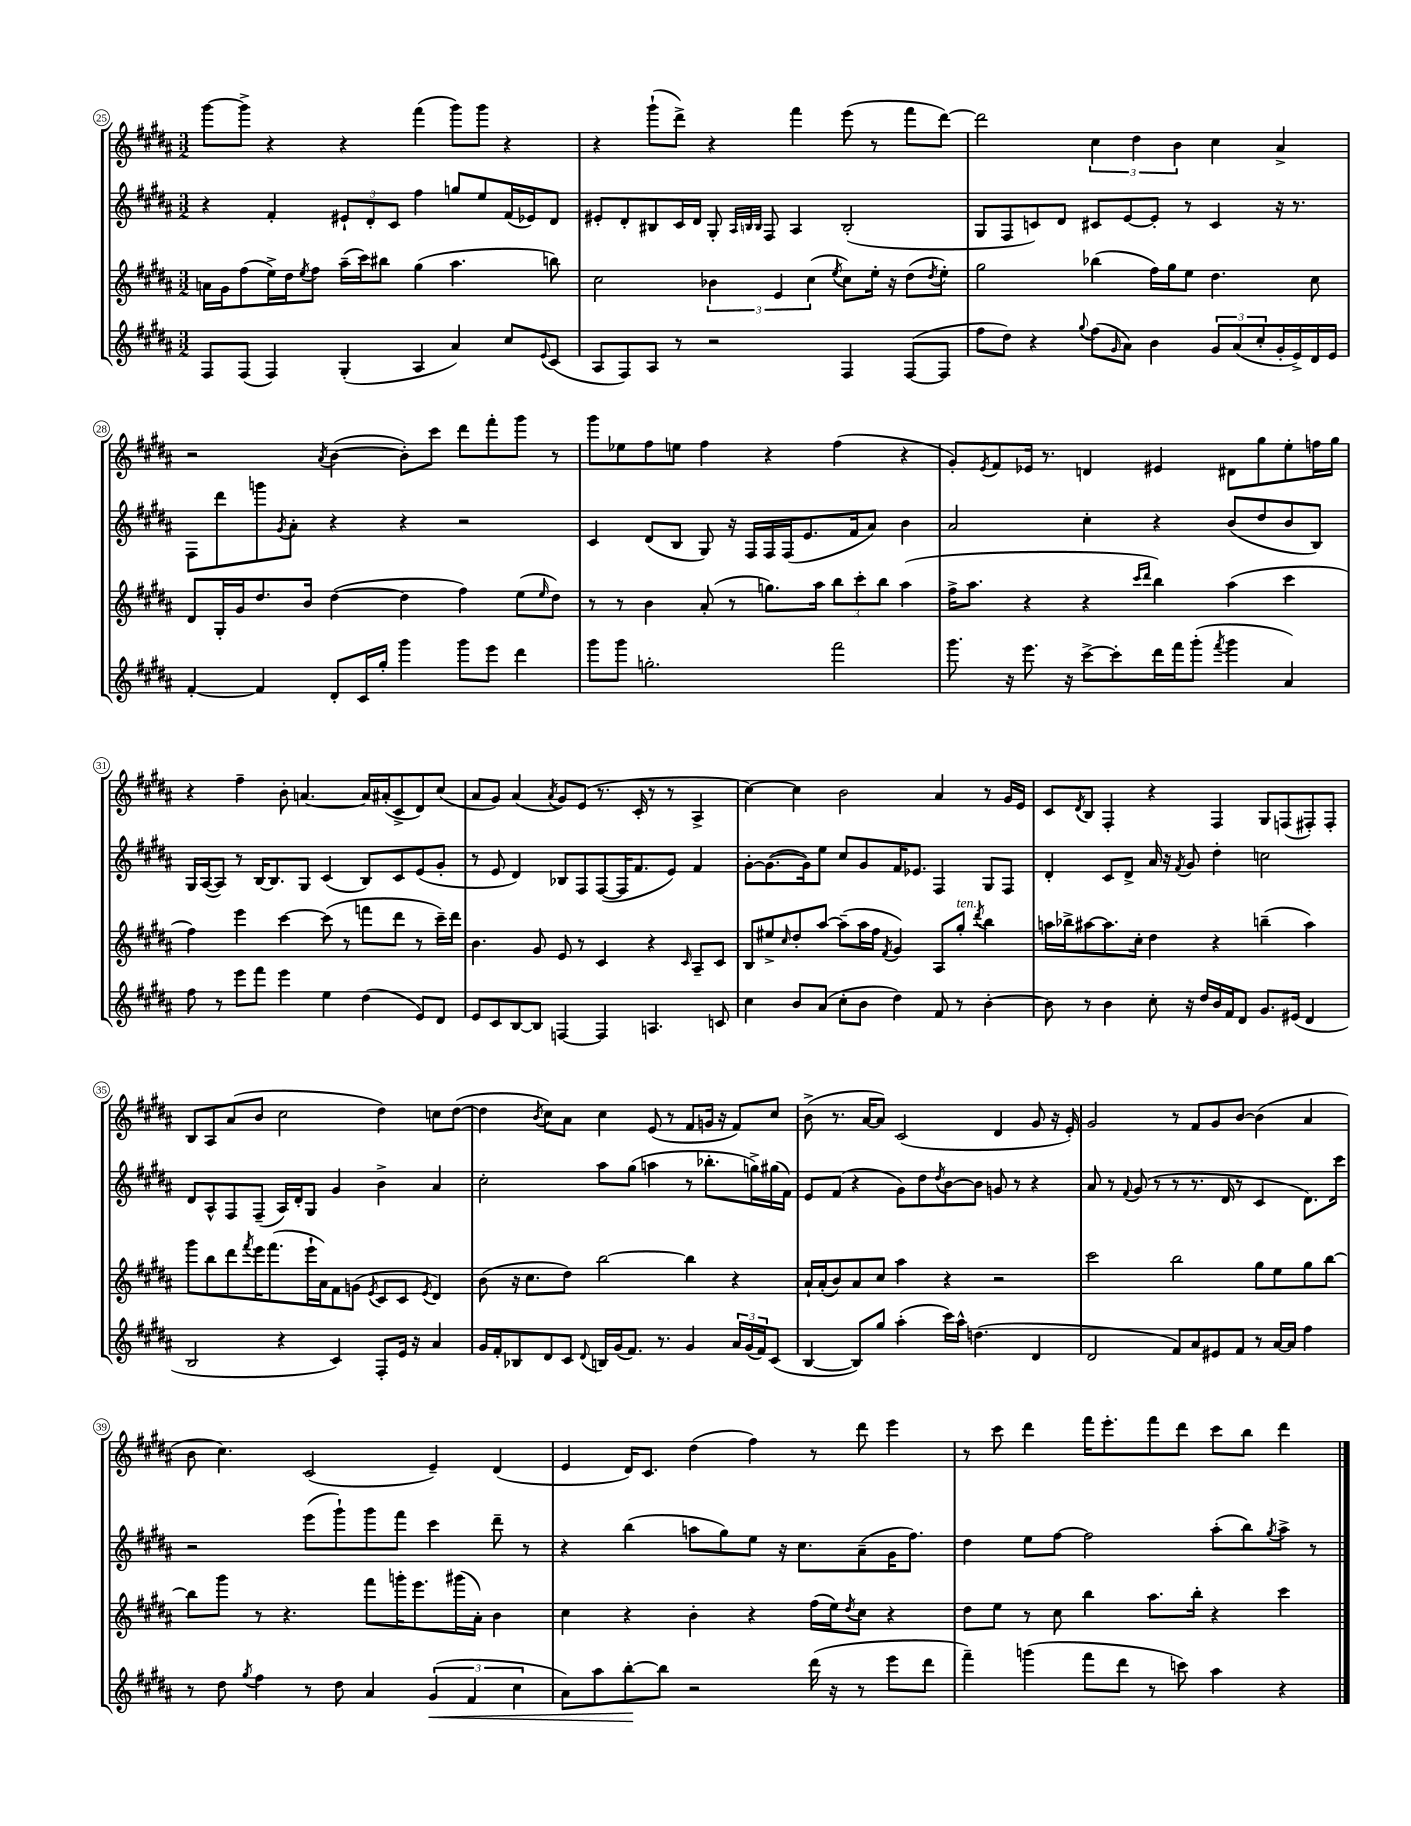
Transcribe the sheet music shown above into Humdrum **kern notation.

**kern	**dynam	**kern	**kern	**kern
*part4	*part4	*part3	*part2	*part1
*staff4	*staff4	*staff3	*staff2	*staff1
*clefG2	*	*clefG2	*clefG2	*clefG2
*k[f#c#g#d#a#]	*	*k[f#c#g#d#a#]	*k[f#c#g#d#a#]	*k[f#c#g#d#a#]
*M3/2	*	*M3/2	*M3/2	*M3/2
=25	=25	=25	=25	=25
8F#/L	.	16an\LL	4r	[8ggg#\L
.	.	16g#\J	.	.
(8F#/J	.	(8ff#\	.	8ggg#^\J]
4F#/)	.	16ee^\L)	4f#'/	4r
.	.	16dd#\J	.	.
.	.	8qee/	.	.
.	.	8ff#\J	.	.
(4G#'/	.	(16aa#~\LL	12e#X`/L	4r
.	.	16ccc#\J)	.	.
.	.	.	12d#'/	.
.	.	8bb#X\J	.	.
.	.	.	12c#/J	.
4A#/	.	(4gg#\	4ff#\	(4fff#\
4a#/)	.	4.aa#\	8ggn/L	8ggg#\L)
.	.	.	8ee/	8ggg#\J
8cc#/L	.	.	(16f#/L	4r
.	.	.	16e-X/J)	.
8qqe/	.	.	.	.
(8c#/J	.	8bbn\)	8d#/J	.
=26	=26	=26	=26	=26
8A#/L	.	2cc#\	8e#X'/L	4r
8F#/)	.	.	8d#'/	.
8A#/J	.	.	8B#X/	(8ggg#`\L
8r	.	.	16c#/L	8ddd#^\J)
.	.	.	16d#/JJ	.
2r	.	6b-X\	8G#'/	4r
.	.	.	32qqA#/LLL	.
.	.	.	32qqBn/	.
.	.	.	32qqB/JJJ	.
.	.	.	8F#/	.
.	.	6e/	.	.
.	.	.	4A#/	4fff#\
.	.	(6cc#\	.	.
.	.	8qee/	.	.
4F#/	.	8cc#\L)	(2B'/	(8eee\
.	.	16ee'\Jk	.	8r
.	.	16r	.	.
([8F#/L	.	(8dd#\L	.	8fff#\L
.	.	8qdd#/	.	.
8F#/J]	.	8ee'\J)	.	[8ddd#\J)
=27	=27	=27	=27	=27
8ff#\L	.	2gg#\	8G#/L	2ddd#\]
8dd#\J)	.	.	8F#/	.
4r	.	.	8cn/)	.
.	.	.	8d#/J	.
8qqgg#/	.	.	.	.
(8ff#\L	.	(4bb-X\	8c#X/L	6cc#\
16qqg#/	.	.	.	.
8a#\J)	.	.	[8e/	.
.	.	.	.	6dd#\
4b\	.	16ff#\LL)	8e'/J]	.
.	.	16gg#\J	.	.
.	.	.	.	6b\
.	.	8ee\J	8r	.
12g#/L	.	4.dd#\	4c#/	4cc#\
(12a#/	.	.	.	.
12cc#'/	.	.	.	.
16g#'/L	.	.	16r	4a#^/
16e^/)	.	.	8.r	.
16d#/	.	8cc#\	.	.
16e/JJ	.	.	.	.
!!LO:LB:g=z
=28	=28	=28	=28	=28
[4f#'/	.	8d#/L	8F#\L	2r
.	.	16G#'/L	8ddd#\	.
.	.	16g#/J	.	.
4f#/]	.	8.dd#/	8gggn\	.
.	.	.	8qg#/	.
.	.	.	8a#'\J	.
.	.	16b/Jk	.	.
.	.	.	.	8qa#/
8d#'/L	.	([4dd#\	4r	([4b\
16c#/L	.	.	.	.
16gg#'/JJ	.	.	.	.
4ggg#\	.	4dd#\]	4r	8b'\L])
.	.	.	.	8ccc#\J
8ggg#\L	.	4ff#\)	2r	8ddd#\L
8eee\J	.	.	.	8fff#'\
4ddd#\	.	(8ee\L	.	8ggg#\J
.	.	16qqee/	.	.
.	.	8dd#\J)	.	8r
=29	=29	=29	=29	=29
8ggg#\L	.	8r	4c#/	8ggg#\L
8ggg#\J	.	8r	.	8ee-X\
2.ggn'\	.	4b\	(8d#/L	8ff#\
.	.	.	8B/J	8een\J
.	.	(8a#'/	8G#/)	4ff#\
.	.	8r	16r	.
.	.	.	16F#/LL	.
.	.	8.ggn\L)	16F#/	4r
.	.	.	(16F#/J	.
.	.	.	8.e/	.
.	.	16aa#\Jk	.	.
2fff#\	.	12bb\L	.	(4ff#\
.	.	.	16f#/k	.
.	.	12ccc#'\	.	.
.	.	.	8a#/J)	.
.	.	12bb\J	.	.
.	.	(4aa#\	4b\	4r
=30	=30	=30	=30	=30
8.ggg#\	.	16ff#^\KL	2a#/	8g#'/L)
.	.	8.aa#\J	.	.
.	.	.	.	8qe/
.	.	.	.	8f#/
16r	.	.	.	.
8.eee\	.	4r	.	16e-X/Jk
.	.	.	.	8.r
16r	.	.	.	.
[8ccc#^\L	.	4r	4cc#'\	4dn/
8ccc#'\]	.	.	.	.
.	.	16qqccc#/LL	.	.
.	.	16qqddd#/JJ	.	.
16ddd#\L	.	4bb\)	4r	4e#X/
16fff#\J	.	.	.	.
(8ggg#'\J	.	.	.	.
8qfff#/	.	.	.	.
4ggg#\	.	(4aa#\	(8b/L	8d#X\L
.	.	.	8dd#/	8gg#\
4a#/)	.	4ccc#\	8b/	8ee'\
.	.	.	8B/J)	16ffn\L
.	.	.	.	16gg#\JJ
!!LO:LB:g=z
=31	=31	=31	=31	=31
8ff#\	.	4ff#\)	16G#/LL	4r
.	.	.	([16A#/J	.
8r	.	.	8A#/J])	.
8eee\L	.	4eee\	8r	4ff#~\
8fff#\J	.	.	[16B/KL	.
.	.	.	8.B/]	.
4eee\	.	[4ccc#\	.	8b'\
.	.	.	8G#/J	[4.an/
4ee\	.	(8ccc#\]	(4c#/	.
.	.	8r	.	.
(4dd#\	.	8fffn\L	8B/L)	16a/LL]
.	.	.	.	(16a#X'/J
.	.	8ddd#\J	8c#/	8c#^/
8e/L)	.	8r	(8e/	8d#/)
8d#/J	.	16ccc#~\LL)	8g#'/J	(8cc#/J
.	.	16ddd#\JJ	.	.
=32	=32	=32	=32	=32
8e/L	.	4.b\	8r	8a#/L
8c#/	.	.	8e/	8g#/J)
[8B/	.	.	4d#/)	(4a#/
8B/J]	.	8g#/	.	.
.	.	.	.	8qa#/
[4Fn/	.	8e/	8B-X/L	8g#/L)
.	.	8r	8F#/	(8e/J
4F/]	.	4c#/	([8F#/	8.r
.	.	.	16F#/K]	.
.	.	.	8.f#/	16c#'/
4.An/	.	4r	.	8r
.	.	.	8e/J)	8r
.	.	16qqc#/	.	.
.	.	8A#~/L	4f#/	4A#^/
8cn/	.	8c#/J	.	.
=33	=33	=33	=33	=33
4cc#\	.	8B/L	[8g#'\L	[4cc#\)
.	.	8ee#X^/	(8.g#\_	.
.	.	16qqcc#/	.	.
8b/L	.	8dd#'/	.	4cc#\]
.	.	.	16g#\k])	.
(8a#/J	.	[8aa#/J	8ee\J	.
8cc#'\L	.	(8aa#~\L]	8cc#/L	2b\
8b\J	.	16aa#\L	8g#/	.
.	.	16ff#\JJ	.	.
.	.	8qf#/	.	.
4dd#\)	.	4g#/)	16f#/K	.
.	.	.	8.e-X/J	.
8f#/	.	8A#/L	4F#/	4a#/
!	!	!LO:TX:a:i:t=ten.	!	!
8r	.	8gg#'/J	.	.
.	.	8qddd#/	.	.
[4b'\	.	4bb\	8G#/L	8r
.	.	.	8F#/J	16g#/LL
.	.	.	.	16e/JJ
=34	=34	=34	=34	=34
8b\]	.	16aan\LL	4d#'/	8c#/L
.	.	16bb-X^\J	.	.
.	.	.	.	8qd#/
8r	.	[8aa#X\	.	8B/J
4b\	.	8.aa#\]	8c#/L	4F#'/
.	.	.	8d#^/J	.
.	.	16cc#'\Jk	.	.
8cc#'\	.	4dd#\	16a#/	4r
.	.	.	16r	.
.	.	.	8qf#/	.
16r	.	.	8g#/	.
16dd#/LL	.	.	.	.
16b/	.	4r	4dd#'\	4F#/
16f#/J	.	.	.	.
8d#/J	.	.	.	.
8.g#/L	.	(4bbn~\	2ccn\	8G#/L
.	.	.	.	(8Fn/
(16e#X/Jk	.	.	.	.
4d#/	.	4aa#\)	.	8F#X'/)
.	.	.	.	8F#'/J
!!LO:LB:g=z
=35	=35	=35	=35	=35
2B/	.	8ggg#\L	8d#/L	8B/L
.	.	8bb\	8A#^^/	8A#/
.	.	8ddd#\	8F#/	(8a#/
.	.	8qfff#/	.	.
.	.	16eee\K	(8F#~/J	8b/J
.	.	(8.fff#\	.	.
4r	.	.	16A#/LL)	2cc#\
.	.	.	16d#'/J	.
.	.	16eee`\L	8G#/J	.
.	.	16a#\J)	.	.
4c#/)	.	8f#\	4g#/	.
.	.	(8gn\J	.	.
.	.	8qe/	.	.
8F#'/L	.	8c#/L	4b^\	4dd#\)
16e/Jk	.	8c#/J	.	.
16r	.	.	.	.
.	.	8qe/	.	.
4a#/	.	4d#/)	4a#/	8ccn\L
.	.	.	.	([8dd#\J
=36	=36	=36	=36	=36
16g#/LL	.	(8b\	2cc#'\	4dd#\]
16f#'/J	.	.	.	.
8B-X/	.	16r	.	.
.	.	8.cc#\L	.	.
.	.	.	.	8qb/
8d#/	.	.	.	8cc#\L)
8c#/J	.	8dd#\J)	.	8a#\J
8qqd#/	.	.	.	.
16Bn/LL	.	[2bb\	8aa#\L	4cc#\
(16g#/J	.	.	.	.
8.f#/J)	.	.	(8gg#\J	.
.	.	.	4aan\	(8e/
8.r	.	.	.	.
.	.	.	.	8r
4g#/	.	4bb\]	8r	8f#/L
.	.	.	8.bb-X'\L	16gn/Jk
.	.	.	.	16r
24a#/LL	.	4r	.	8f#/L)
(24g#/	.	.	.	.
.	.	.	16ggn^\L)	.
24f#/J)	.	.	.	.
(8c#/J	.	.	(16gg#X\	8cc#/J
.	.	.	16f#\JJ)	.
=37	=37	=37	=37	=37
[4B/	.	16a#`/LL	8e/L	(8b^\
.	.	(16a#'/J	.	.
.	.	8b/)	(8f#/J	8.r
8B/L])	.	8a#/	4r	.
.	.	.	.	[16a#/KL
8gg#/J	.	8cc#/J	.	8a#/J])
(4aa#'\	.	4aa#\	8g#\L)	(2c#/
.	.	.	8dd#\	.
.	.	.	8qdd#/	.
16ccc#\LL)	.	4r	[8b\	.
16aa#^^\JJ	.	.	.	.
(4.ddn\	.	.	8b\J]	.
.	.	2r	8gn/	4d#/
.	.	.	8r	.
4d#/	.	.	4r	8g#/
.	.	.	.	16r
.	.	.	.	16e'/)
=38	=38	=38	=38	=38
2d#/	.	2ccc#\	8a#/	2g#/
.	.	.	8r	.
.	.	.	8qqf#/	.
.	.	.	(8g#/	.
.	.	.	8r	.
8f#/L)	.	2bb\	8r	8r
8a#/	.	.	8.r	8f#/L
8e#X/	.	.	.	8g#/
.	.	.	16d#/	.
8f#/J	.	.	8r	[8b/J
8r	.	8gg#\L	4c#/	(4b\]
[16a#/LL	.	8ee\	.	.
16a#/JJ]	.	.	.	.
4ff#\	.	8gg#\	8.d#\L)	4a#/
.	.	[8bb\J	.	.
.	.	.	16ccc#\Jk	.
!!LO:LB:g=z
=39	=39	=39	=39	=39
8r	.	8bb\L]	2r	8b\
8dd#\	.	8ggg#\J	.	4.cc#\)
8qgg#/	.	.	.	.
4ff#\	.	8r	.	.
.	.	4.r	.	.
8r	.	.	(8eee\L	(2c#/
8dd#\	.	.	8ggg#`\)	.
4a#/	.	8fff#\L	8ggg#\	.
.	.	16gggn'\K	8fff#\J	.
.	.	8.eee\	.	.
!	!LO:HP:b	!	!	!
(6g#/	<	.	4ccc#\	4e~/)
.	.	(16ggg#X\L	.	.
6f#/	.	.	.	.
.	.	16a#'\JJ)	.	.
.	.	4b\	8ddd#~\	(4d#/
6cc#\	.	.	.	.
.	.	.	8r	.
=40	=40	=40	=40	=40
8a#\L)	.	4cc#\	4r	4e/
8aa#\	.	.	.	.
[8bb'\	.	4r	(4bb\	16d#/KL)
.	.	.	.	8.c#/J
8bb\J]	[	.	.	.
2r	.	4b'\	8aan\L	(4dd#\
.	.	.	8gg#\)	.
.	.	4r	8ee\J	4ff#\)
.	.	.	16r	.
.	.	.	8.cc#\L	.
(16ddd#\	.	(16ff#\LL	.	8r
16r	.	16ee\J)	.	.
.	.	8qdd#/	.	.
8r	.	8cc#\J	(8a#~\	8ddd#\
8eee\L	.	4r	16g#\K	4eee\
.	.	.	8.ff#\J)	.
8ddd#\J	.	.	.	.
=41	=41	=41	=41	=41
4fff#~\)	.	8dd#\L	4dd#\	8r
.	.	8ee\J	.	8ccc#\
(4gggn\	.	8r	8ee\L	4ddd#\
.	.	8cc#\	[8ff#\J	.
8fff#\L	.	4bb\	2ff#\]	16fff#\KL
.	.	.	.	8.eee'\
8ddd#\J	.	.	.	.
8r	.	8.aa#\L	.	8fff#\
8cccn\)	.	.	.	8ddd#\J
.	.	16bb'\Jk	.	.
4aa#\	.	4r	(8aa#'\L	8ccc#\L
.	.	.	8bb\)	8bb\J
.	.	.	8qgg#/	.
4r	.	4ccc#\	8aa#^\J	4ddd#\
.	.	.	8r	.
==	==	==	==	==
*-	*-	*-	*-	*-
